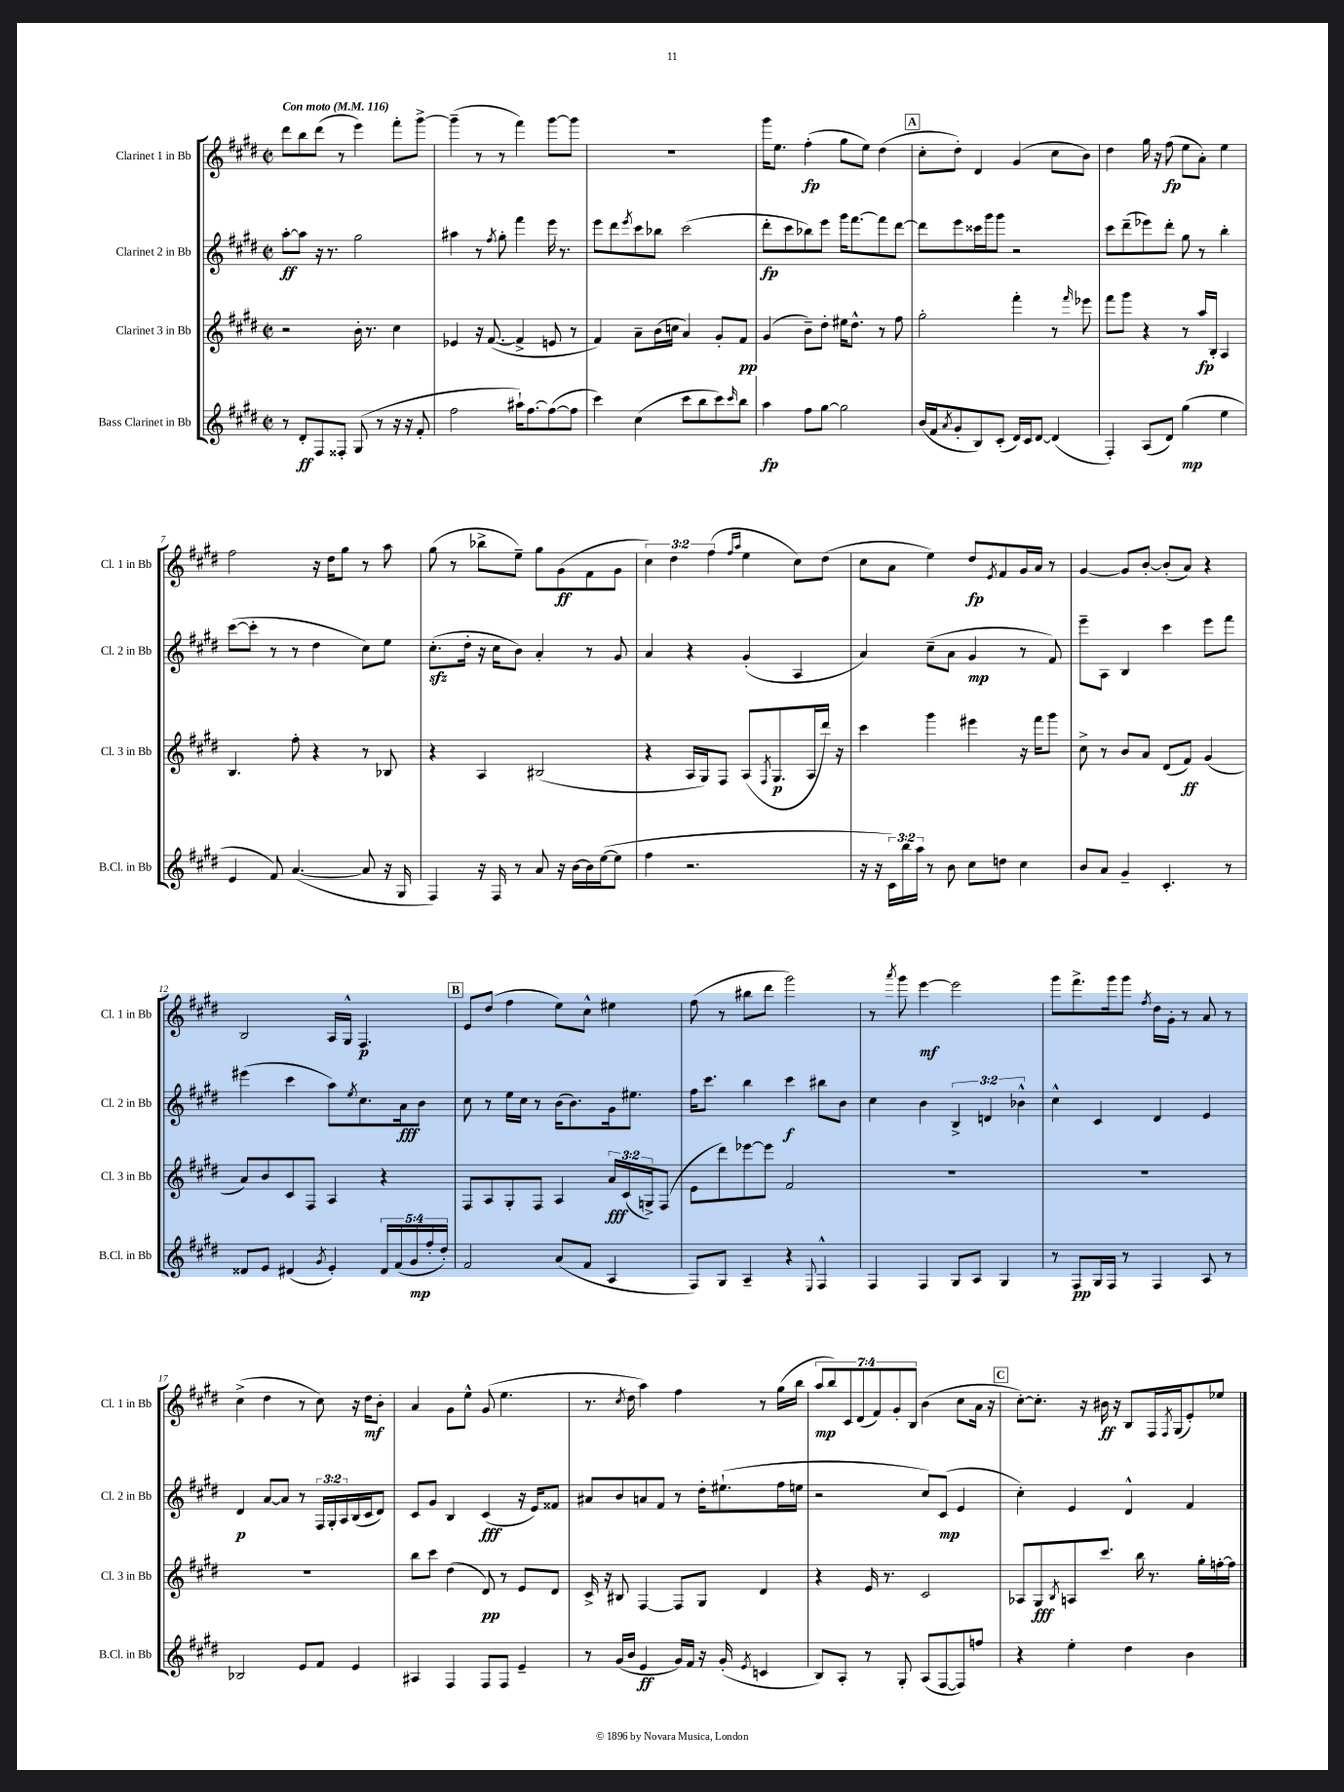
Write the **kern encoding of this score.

**kern	**kern	**kern	**kern
*staff4	*staff3	*staff2	*staff1
*clefG2	*clefG2	*clefG2	*clefG2
*k[f#c#g#d#]	*k[f#c#g#d#]	*k[f#c#g#d#]	*k[f#c#g#d#]
*M2/2	*M2/2	*M2/2	*M2/2
*met(c|)	*met(c|)	*met(c|)	*met(c|)
*MM116	*MM116	*MM116	*MM116
8r	2r	[8aa'	8ddd#
8d#'	.	8aa]	8bb
8F#	.	16r	(8ddd#
.	.	8.r	.
8F##'	.	.	8r
(8G#	16b'	2gg#	4eee)
.	8.r	.	.
8r	.	.	.
16r	4cc#	.	8fff#'
16r	.	.	.
8f#'	.	.	[8ggg#^
=	=	=	=
2ff#	4e-	4aa#	(4ggg#~]
.	16r	8r	8r
.	([8.f#	.	.
.	.	8qff#	.
.	.	8gg#'	8r
16aa#`)	4f#^]	4fff#	4fff#)
[8.ff#	.	.	.
(8ff#_	8e	16eee	[8ggg#
.	.	8.r	.
8ff#]	8r	.	8ggg#]
=	=	=	=
4ccc#)	4f#)	8eee	1r
.	.	8ddd#	.
.	.	8qeee	.
(4cc#	8a~	8ccc#	.
.	(16b	8bb-	.
.	16cc	.	.
8ccc#	4a)	(2ccc#	.
8bb	.	.	.
8ccc#)	8g#'	.	.
16qqccc#	.	.	.
8bb	8f#	.	.
=	=	=	=
4aa	(4g#	8ddd#'	16ggg#
.	.	.	8.ee
.	.	8ccc#	.
8ff#	8b~)	8bb-)	(4ff#'
[8gg#	8dd#'	8eee	.
2gg#]	16ee#	16ggg#	8gg#
.	8.dd#^^	[8.fff#	.
.	.	.	8ee)
.	8r	8fff#]	(4dd#
.	8ff#	[8ddd#	.
=	=	=	=
(16b	2gg#'	8ddd#]	8cc#'
16f#	.	.	.
8qa	.	.	.
8g#'	.	8eee	8dd#')
8B)	.	16ccc##	4d#
.	.	16ggg#	.
(8c#'	.	8ggg#	.
16d#)	4fff#'	2r	(4g#
16c#	.	.	.
[8d#	.	.	.
(4d#]	8r	.	8cc#
.	16qqfff#	.	.
.	8eee-	.	8b)
=	=	=	=
4F#')	8fff#	8ccc#	4dd#
.	8ggg#	(8ddd#~	.
(8A	4r	8eee-)	16gg#
.	.	.	16r
8d#)	.	8ddd#'	(8ff#
(4gg#	8r	8gg#	8ee
.	16aa	8r	8a')
.	16B'	.	.
4ee	4A	4bb'	4ee
=	=	=	=
4e	4.B	([8ccc#	2ff#
.	.	8ccc#']	.
8f#)	.	8r	.
([4.a	8ff#'	8r	.
.	4r	4dd#	16r
.	.	.	16dd#
.	.	.	8gg#
8a]	8r	8cc#)	8r
16r	8B-	8ee	8aa
16G#	.	.	.
=	=	=	=
4F#)	4r	(8.cc#'	(8gg#
.	.	.	8r
.	.	16dd#'	.
16r	4A	16r	8bb-^
16F#	.	16cc#	.
8r	.	8b)	8ee~)
8a	(2B#	4a'	8gg#
16r	.	.	(8g#
[16b	.	.	.
16b]	.	8r	8f#
([16ee	.	.	.
8ee]	.	8g#	8g#
=	=	=	=
4ff#	4r	4a	6cc#)
.	.	.	6dd#
2.r	16A	4r	.
.	16G#)	.	.
.	.	.	(6ff#
.	8F#	.	.
.	.	.	16qqff#
.	.	.	16qqaa
.	(8A	(4g#'	4ee
.	8qF#	.	.
.	8.G#	.	.
.	.	4A	8cc#)
.	16A	.	.
.	16ddd#)	.	(8dd#
.	16r	.	.
=	=	=	=
16r	4ccc#	4a)	8cc#
16r	.	.	.
24c#)	.	.	8a
24bb	.	.	.
24aa	.	.	.
8r	4ggg#	(8cc#~	4ee)
8b	.	8a	.
8cc#	4eee#	4g#	8dd#
.	.	.	8qe
8dd	.	.	8f#
4cc#	16r	8r	16g#
.	16fff#	.	16a
.	8ggg#	8f#)	8r
=	=	=	=
8b	8cc#^	8eee~	[4g#
8a	8r	8A	.
4g#~	8b	4B	8g#]
.	8a	.	[8b'
4.c#'	(8d#	4ccc#	(8b']
.	8f#)	.	8a)
.	(4g#	8eee	4r
8r	.	8fff#	.
=	=	=	=
8d##	8a)	(4eee#	2B
8e	8b	.	.
(4d#	8c#	4ccc#	.
.	8F#	.	.
8qg#	.	.	.
4e')	4A	8aa)	16A
.	.	.	16G#^^
.	.	8qee	.
.	.	8.cc#	4.F#
20d#	4r	.	.
(20f#	.	.	.
.	.	16a	.
20g#	.	.	.
.	.	8b	.
20ff#'	.	.	.
20dd#')	.	.	.
=	=	=	=
2f#	8F#	8cc#	8e
.	8A	8r	(8dd#
.	8G#'	16ee	4ff#
.	.	16cc#	.
.	8F#	8r	.
(8a	4A	(16b	8ee)
.	.	8.b)	.
8f#	.	.	8cc#^^
4A	24a	16g#	4ee#
.	(24c#	.	.
.	.	8.ee#	.
.	24G^)	.	.
.	(8F#	.	.
=	=	=	=
8F#)	8e	16ff#	(8ff#
.	.	8.ccc#	.
8G#	8ddd#)	.	8r
4A~	[8eee-	4bb	8bb#
.	8eee-]	.	8ddd#
4r	2f#	4ccc#	2ggg#)
8qqE	.	.	.
4F#^^	.	8bb#	.
.	.	8b	.
=	=	=	=
4F#	1r	4cc#	8r
.	.	.	8qaaa
.	.	.	8ggg#
4F#	.	4b	[4eee
8G#	.	6B^	2eee]
8A	.	.	.
.	.	6d	.
4G#	.	.	.
.	.	6b-^^	.
=	=	=	=
8r	1r	4cc#^^	8ggg#
8F#	.	.	8.fff#^
16G#	.	4c#	.
16F#	.	.	16ggg#
8r	.	.	8ggg#
.	.	.	8qff#
4F#	.	4d#	16dd#
.	.	.	16g#'
.	.	.	8r
8A	.	4e	8a
8r	.	.	8r
=	=	=	=
2B-	1r	4d#	(4cc#^
.	.	[8a	4dd#
.	.	8a]	.
8e	.	8r	8r
8f#	.	24F#	8cc#)
.	.	24G#'	.
.	.	24A	.
4e	.	(16B	16r
.	.	16c#	16dd#
.	.	8d#)	8b'
=	=	=	=
4A#	8bb	8c#	4a
.	8ccc#	8g#	.
4F#	(4dd#	4B	8g#
.	.	.	8ee^^
8F#	8d#)	(4c#	(8g#
8F#	8r	.	4.ee
4e~	8e	16r	.
.	.	16e)	.
.	8d#	8f##	.
=	=	=	=
8r	16c#^	8a#	8.r
.	16r	.	.
(16g#	8B#	8b	.
.	.	.	8qcc#
16b	.	.	16dd#
4e	[4F#	8a	4aa)
.	.	8f#	.
16g#)	8F#]	8r	4ff#
16f#	.	.	.
16r	8G#	16dd#'	.
(16g#'	.	(8.ee#`	.
8qe	.	.	.
4c	4d#	.	8r
.	.	16ff#	(16gg#
.	.	16ee	16bb
=	=	=	=
8B)	4r	2r	14aa
.	.	.	14bb)
8A'	.	.	.
.	.	.	14c#
.	.	.	(14d#
8r	16e	.	.
.	.	.	14f#)
.	8.r	.	.
.	.	.	14g#'
8G#'	.	.	.
.	.	.	14B
(8A	2c#	8cc#)	(4b
[8F#	.	(8c#	.
8F#])	.	4e	8cc#
8ff	.	.	16a
.	.	.	16r
=	=	=	=
4r	8A-	4cc#')	[8cc#')
.	8G#	.	8.cc#']
.	8qB	.	.
4ee'	8A	4e	.
.	.	.	16r
.	8.ccc#	.	16b#
.	.	.	16r
4dd#	.	4d#^^	8B
.	16bb	.	.
.	8.r	.	16F#
.	.	.	8qF#
.	.	.	(16G#
4b	.	4f#	8e')
.	16gg#'	.	.
.	[16ff'	.	8ee-
.	16ff]	.	.
==	==	==	==
*-	*-	*-	*-
